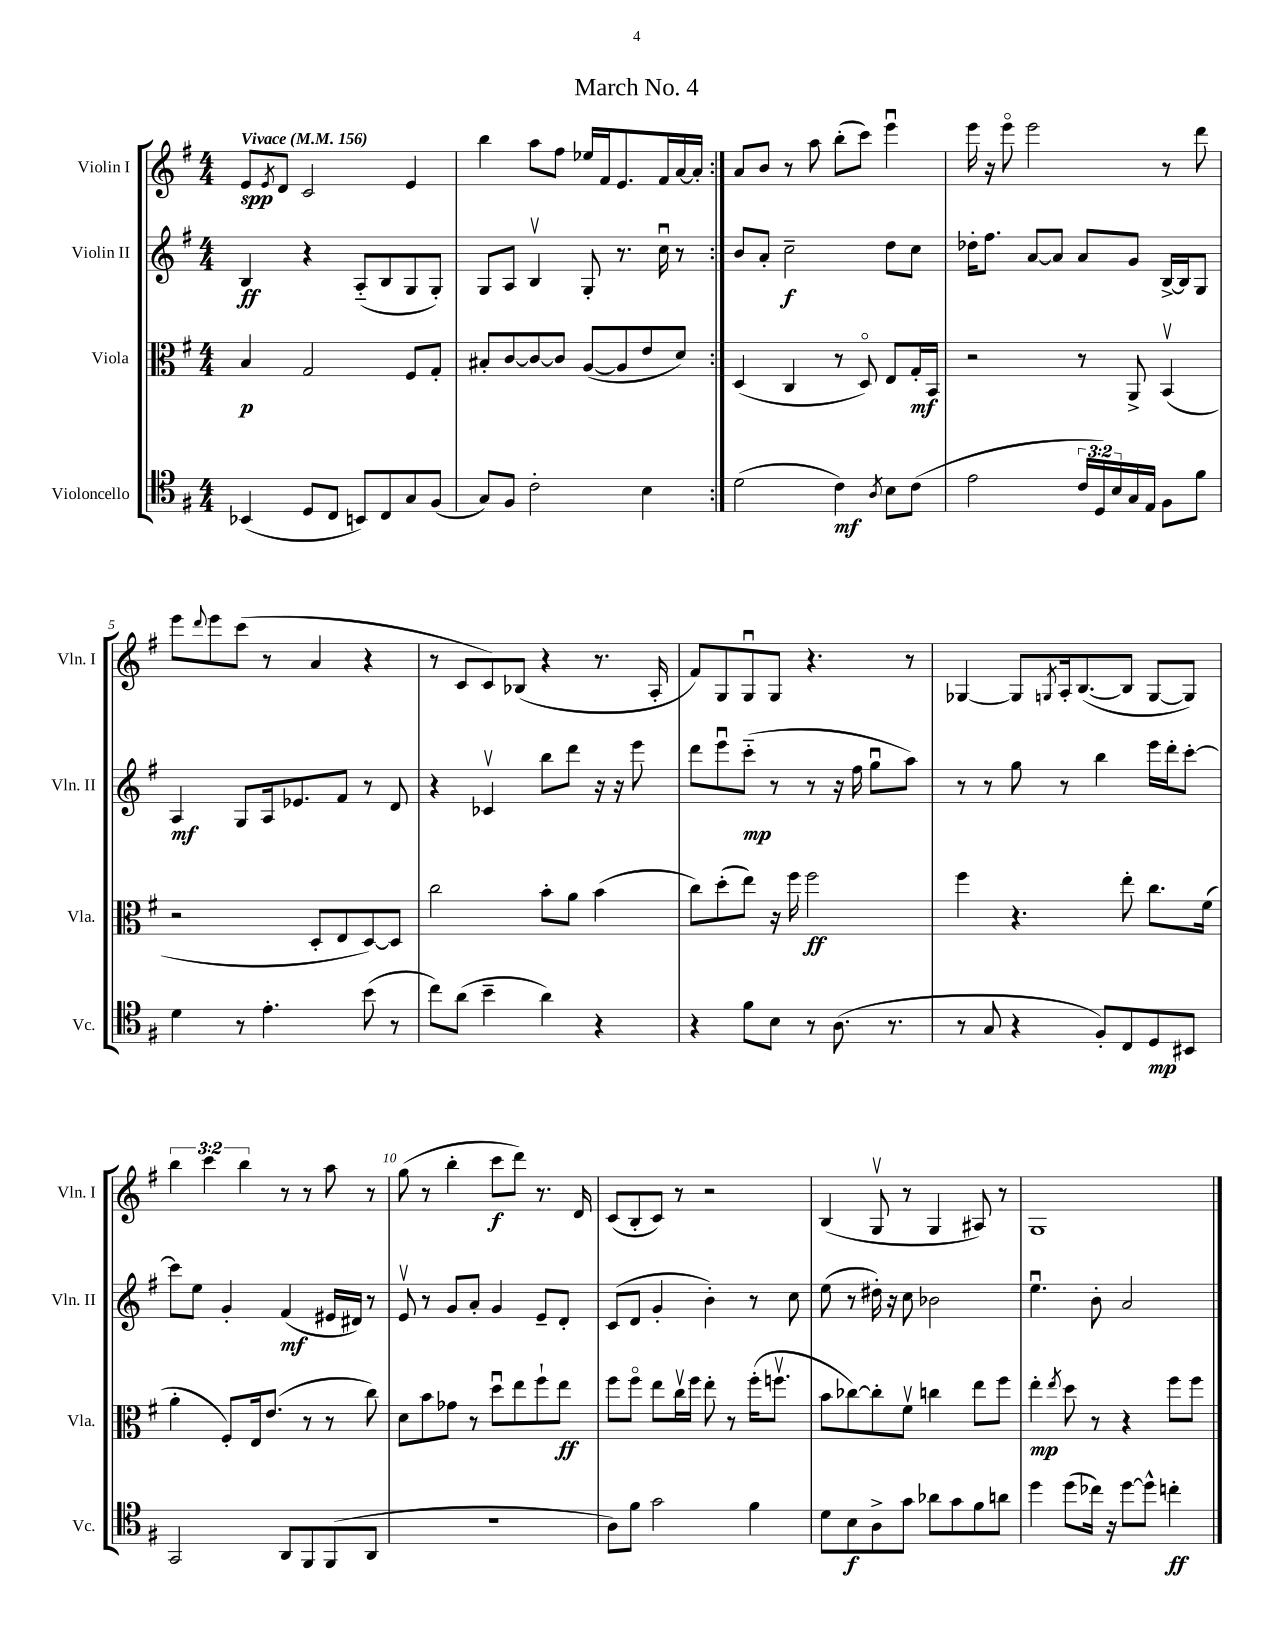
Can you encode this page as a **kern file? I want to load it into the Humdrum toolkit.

**kern	**kern	**kern	**kern
*staff4	*staff3	*staff2	*staff1
*clefC4	*clefC3	*clefG2	*clefG2
*k[f#]	*k[f#]	*k[f#]	*k[f#]
*M4/4	*M4/4	*M4/4	*M4/4
*MM156	*MM156	*MM156	*MM156
(4BB-	4B	4B	8e
.	.	.	8qe
.	.	.	8d
8D	2G	4r	2c
8C	.	.	.
8BB)	.	(8A'~	.
8C	.	8B	.
8G	8F#	8G	4e
(8F#	8G'	8G')	.
=	=	=	=
8G)	8B#'	8G	4bb
8F#	[8c	8A	.
2c'	8c_	4Bv	8aa
.	8c]	.	8ff#
.	([8A	8G'	16ee-
.	.	.	16f#
.	8A]	8.r	8.e
4B	8e	.	.
.	.	16ccu	16f#
.	8d)	8r	[16a
.	.	.	16a']
=:|!	=:|!	=:|!	=:|!
(2d	(4D	8b	8a
.	.	8a'	8b
.	4C	2cc~	8r
.	.	.	8aa
4c)	8r	.	(8bb'
.	8Do)	.	8ccc)
8qA	.	.	.
8B	8E	8dd	4eeeu
(8c	16G'	8cc	.
.	16BB	.	.
=	=	=	=
2e	2r	16dd-'	16eee
.	.	8.ff#	16r
.	.	.	8eeeo
.	.	[8a	2eee
.	.	8a]	.
24c	8r	8a	.
24D)	.	.	.
24B	.	.	.
16G	8AA^	8g	.
16E	.	.	.
8F#	(4BBv	[16B^	8r
.	.	16B]	.
8f#	.	8G	8ddd
=	=	=	=
4d	2r	4A	8eee
.	.	.	8qqddd
.	.	.	8eee
8r	.	8G	(8ccc
4.e'	.	16A	8r
.	.	8.e-	.
.	8D'	.	4a
.	8E	8f#	.
(8b	[8D)	8r	4r
8r	8D]	8d	.
=	=	=	=
8cc)	2cc	4r	8r
(8a	.	.	8c
4b~	.	4c-v	8c)
.	.	.	(8B-
4a)	8b'	8bb	4r
.	8a	8ddd	.
4r	(4b	16r	8.r
.	.	16r	.
.	.	8eee	.
.	.	.	16A'
=	=	=	=
4r	8cc)	8ddd	8f#)
.	(8dd'	8eeeu	8G
8f#	8ee)	(8ccc'~	8Gu
8B	16r	8r	8G
.	16ff#	.	.
8r	2ff#	8r	4.r
(8.A	.	16r	.
.	.	16ff#	.
.	.	8ggu	.
8.r	.	.	.
.	.	8aa)	8r
=	=	=	=
8r	4ff#	8r	[4G-
8G	.	8r	.
4r	4.r	8gg	8G-]
.	.	.	8qG
.	.	8r	16A'
.	.	.	([8.B
8F#')	.	4bb	.
8C	8ee'	.	8B]
8D	8.cc	16eee	[8G
.	.	16ddd'	.
8BB#	.	[8ccc'	8G])
.	(16f#	.	.
=	=	=	=
2GG	4a'	8ccc]	6bb
.	.	8ee	.
.	.	.	6ccc
.	8F#')	4g'	.
.	.	.	6bb
.	16E	.	.
.	(8.e	.	.
8AA	.	(4f#	8r
8FF#	8r	.	8r
(8FF#	8r	16e#	8aa
.	.	16d#)	.
8AA	8cc)	8r	8r
=	=	=	=
1r	8d	8ev	(8gg
.	8b	8r	8r
.	8g-	8g	4bb'
.	8r	8a'	.
.	8ddu	4g	8ccc
.	8ee	.	8ddd)
.	8ff#`	8e~	8.r
.	8ee	8d'	.
.	.	.	16d
=	=	=	=
8A)	8ff#	(8c	(8c
8f#	8ff#o	8d	8B'
2g	8ee	4g'	8c)
.	16ccv	.	8r
.	16ff#	.	.
.	8ee'	4b')	2r
.	8r	.	.
4f#	(16ff#'	8r	.
.	8.ffv	.	.
.	.	8cc	.
=	=	=	=
8d	8b	(8ee	(4B
8B	[8cc-)	8r	.
8A^	8cc-']	16dd#')	8Gv
.	.	16r	.
8g	8f#v	8cc	8r
8a-	4cc	2b-	4G
8g	.	.	.
8f#	8ee	.	8A#)
8a	8ff#	.	8r
=	=	=	=
4dd	4ee'	4.eeu	1G
.	8qee	.	.
(8dd	8dd	.	.
16cc-)	8r	8b'	.
16r	.	.	.
[8dd	4r	2a	.
8dd^^]	.	.	.
4cc'	8ff#	.	.
.	8ff#	.	.
==	==	==	==
*-	*-	*-	*-
